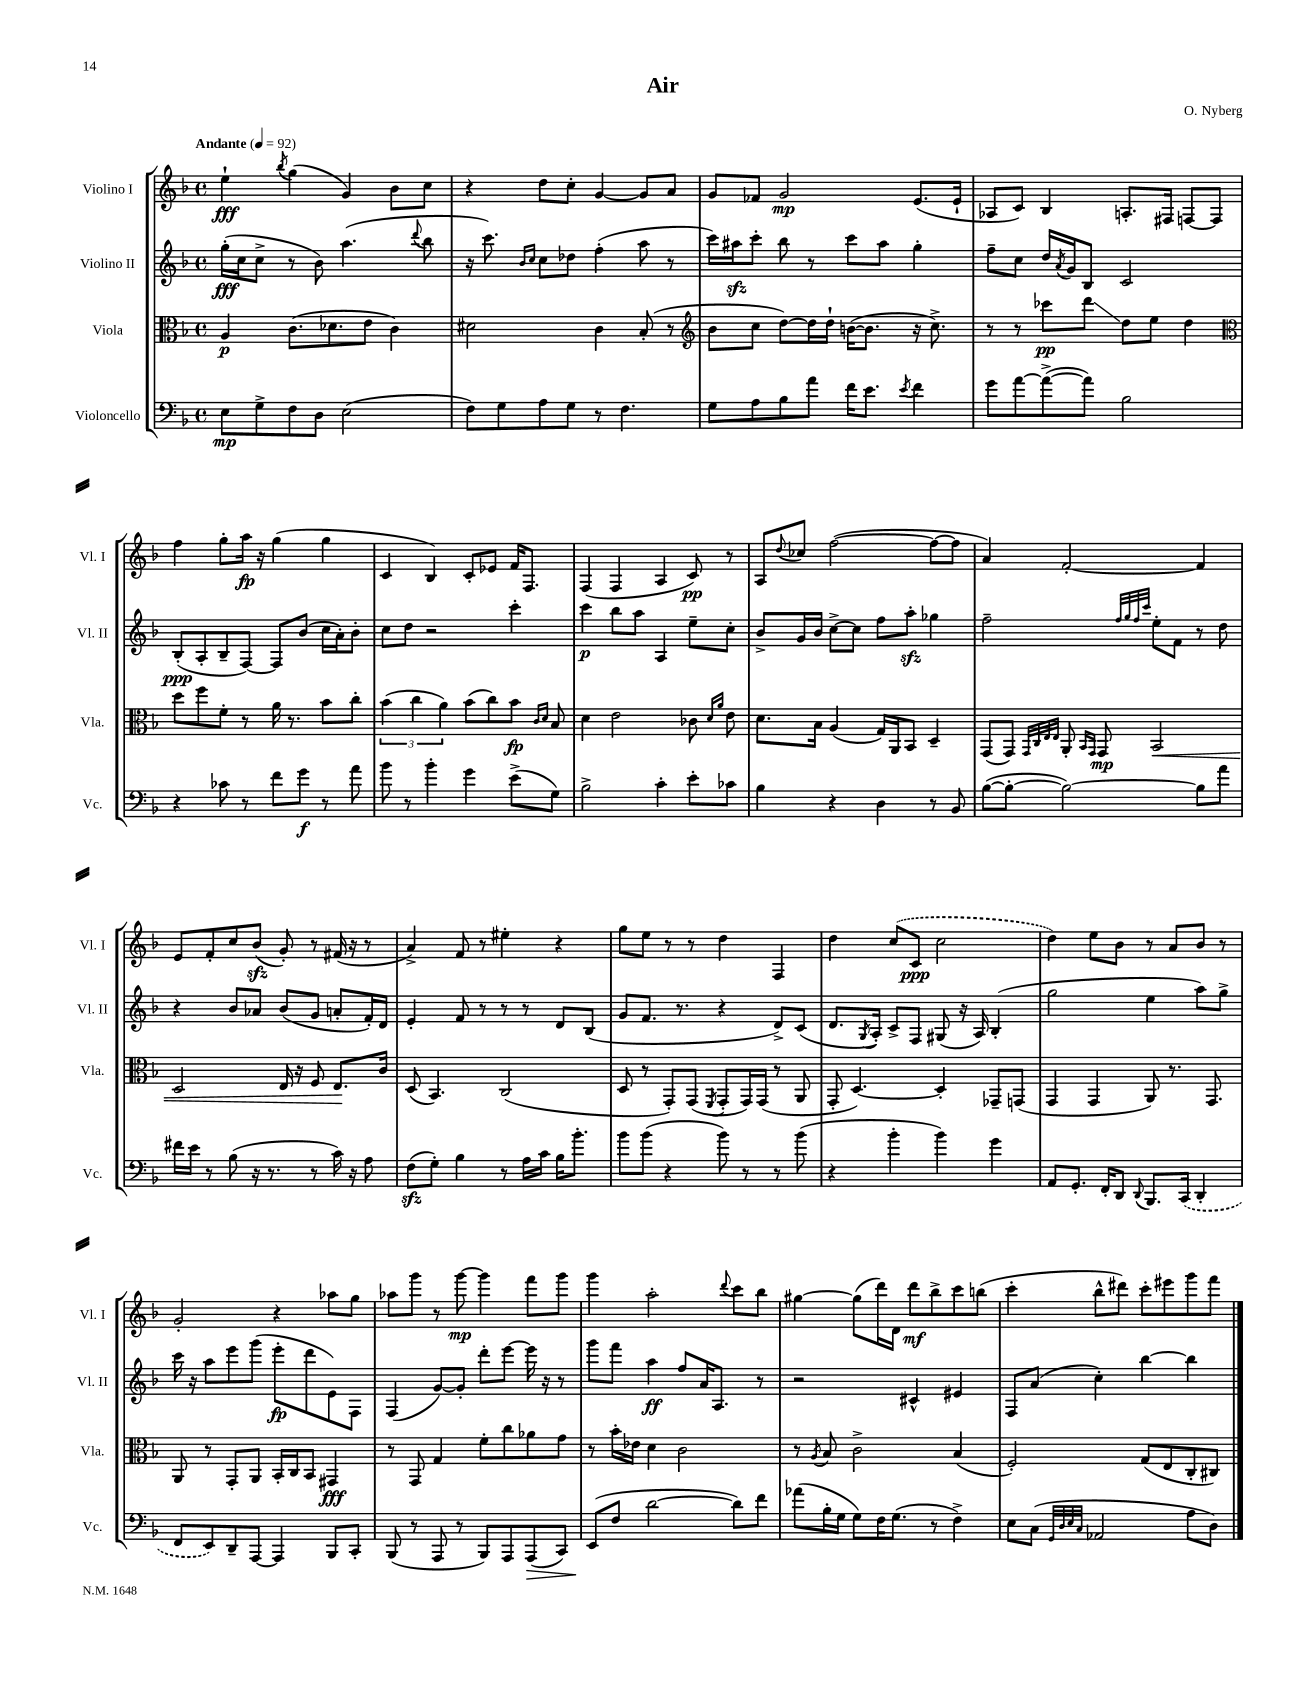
\header { title = "Air" composer = "O. Nyberg" }
<<
\new StaffGroup <<
\new Staff = "s0" \with { instrumentName = "Violino I" shortInstrumentName = "Vl. I" } {
    \clef treble \key f \major \defaultTimeSignature \time 4/4 \tempo "Andante" 4 = 92
    e''4-!\fff \acciaccatura { bes''8 } g''4( g'4) bes'8 c''8 |
    r4 d''8 c''8-. g'4~ g'8 a'8 |
    g'8 fes'8 g'2\mp e'8.( e'16-! |
    aes8 c'8) bes4 a8.-. fis16 f8~ f8 |
    f''4 g''8-. a''16\fp r16 g''4( g''4 |
    c'4 bes4) c'8-. ees'8 f'16 f8. |
    f4( f4 a4 c'8\pp) r8 |
    a8 \appoggiatura { d''8 } ces''8 f''2~( f''8~ f''8 |
    a'4) f'2~-. f'4 |
    e'8 f'8-. c''8 bes'8\sfz( g'8-.) r8 fis'16( r16 r8 |
    a'4->) f'8 r8 eis''4-. r4 |
    g''8 e''8 r8 r8 d''4 f4 |
    d''4 \once \slurDashed c''8( c'8\ppp c''2 |
    d''4) e''8 bes'8 r8 a'8 bes'8 r8 |
    g'2-. r4 aes''8 g''8 |
    aes''8 g'''8 r8 g'''8~\mp g'''4 f'''8 g'''8 |
    g'''4 a''2-. \appoggiatura { d'''8 } c'''8 bes''8 |
    gis''4~ gis''8( d'''16) d'16 d'''8\mf bes''8-> c'''8 b''8( |
    c'''4-. bes''8-^ dis'''8) c'''8-. eis'''8 g'''8 f'''8 \bar "|." |
}
\new Staff = "s1" \with { instrumentName = "Violino II" shortInstrumentName = "Vl. II" } {
    \clef treble \key f \major \defaultTimeSignature \time 4/4
    g''16-.\fff( c''16 c''8-> r8 bes'8) a''4.( \appoggiatura { d'''8 } bes''8 |
    r16 c'''8.) \grace { bes'16 c''16 } c''8 des''8 f''4-.( a''8 r8 |
    c'''16) ais''16\sfz c'''8-. bes''8 r8 c'''8 ais''8 g''4-. |
    f''8-- c''8 d''16 \acciaccatura { a'8 } g'16 bes8 c'2 |
    bes8-.\ppp( a8-. bes8-- f8~) f8 bes'8( c''16 a'16-.) bes'8-. |
    c''8 d''8 r2 c'''4-. |
    c'''4\p bes''8 a''8 a4 e''8-- c''8-. |
    bes'8-> g'16 bes'16 c''8~-> c''8 f''8 a''8-.\sfz ges''4 |
    f''2-- \grace { f''32 g''32 f''32 c'''32 } e''8-. f'8 r8 d''8 |
    r4 bes'8 aes'8 bes'8( g'8 a'8-. f'16-.) d'16 |
    e'4-. f'8 r8 r8 r8 d'8 bes8( |
    g'8 f'8. r8. r4 d'8->) c'8( |
    d'8. \acciaccatura { g8 } a16-.) c'8-> f8 gis8( r16 a16) bes4-.( |
    g''2 e''4 a''8) g''8-> |
    c'''16 r16 a''8 e'''8 g'''8( e'''8-.\fp d'''8 e'8) f8 |
    f4( g'8~) g'8-. d'''8-. e'''8~ e'''16 r16 r8 |
    g'''8 f'''8 a''4\ff f''8 a'16 a8. r8 |
    r2 cis'4-^ eis'4 |
    f8 a'8( c''4-.) bes''4~ bes''4 \bar "|." |
}
\new Staff = "s2" \with { instrumentName = "Viola" shortInstrumentName = "Vla." } {
    \clef alto \key f \major \defaultTimeSignature \time 4/4
    a4\p c'8.( des'8. e'8 c'4) |
    dis'2 c'4 bes8-.( r8 |
    \clef treble bes'8 c''8 d''8~) d''16 d''16-! b'16~( b'8. r16 c''8.->) |
    r8 r8 ces'''8\pp d'''8\glissando d''8 e''8 d''4 |
    \clef alto d''8 f''8 f'8-. r8 a'16 r8. bes'8 c''8-. |
    \tuplet 3/2 { bes'4( c''4 a'4) } bes'8( c''8) bes'8\fp \grace { c'16 d'16 } bes8 |
    d'4 e'2 ces'8 \grace { d'16 a'16 } e'8 |
    d'8. bes16 a4( g16) a,16 bes,8 d4-- |
    g,8( g,8) \grace { g,32 c32 e32 e32 } a,8-. \grace { bes,16 g,16 } g,8\mp bes,2\< |
    d2 e16 r16 f8 e8.\! c'16 |
    d8( bes,4.) c2( |
    d8 r8 g,8-.) g,8( \acciaccatura { f,8 } g,8-. g,16) g,16( r8 a,8 |
    g,8-. d4.~) d4-. ges,8-- g,8( |
    g,4 g,4 a,8) r8. g,8. |
    a,8 r8 g,8-. a,8 bes,16-. c16 bes,8 gis,4\fff |
    r8 g,8 g4 f'8-. c''8 aes'8 g'8 |
    r8 bes'16-. ees'16 d'4 c'2 |
    r8 \acciaccatura { a8 } bes8 c'2-> bes4( |
    f2-.) g8( e8 c8-. cis8) \bar "|." |
}
\new Staff = "s3" \with { instrumentName = "Violoncello" shortInstrumentName = "Vc." } {
    \clef bass \key f \major \defaultTimeSignature \time 4/4
    e8\mp g8-> f8 d8 e2( |
    f8) g8 a8 g8 r8 f4. |
    g8 a8 bes8 a'8 f'16 e'8. \acciaccatura { e'8 } f'4 |
    g'8 a'8~ a'8~->( a'8) bes2 |
    r4 ces'8 r8 f'8 g'8\f r8 a'8 |
    bes'8 r8 bes'4-. g'4 e'8->( g8) |
    bes2-> c'4-. e'8-. ces'8 |
    bes4 r4 d4 r8 bes,8 |
    bes8~( bes8~-. bes2~) bes8 a'8 |
    fis'16 e'16 r8 bes8( r16 r8. r8 c'16) r16 a8 |
    f8\sfz( g8-.) bes4 r8 a16 c'16 bes16 bes'8.-. |
    bes'8 bes'8( r4 bes'8) r8 r8 bes'8( |
    r4 bes'4-. bes'4) g'4 |
    a,8 g,8.-. f,16-. d,8 \appoggiatura { d,8 } bes,,8. \once \slurDashed c,16( d,4-. |
    f,8 e,8) d,8-- a,,8~ a,,4 bes,,8 c,8-. |
    bes,,8( r8 a,,8 r8 bes,,8) a,,8 a,,8\>( c,8) |
    e,8\!( f8 d'2~ d'8) f'8 |
    aes'8( bes16-. g16 g8) f16 g8.( r8 f4->) |
    e8 c8( \grace { g,32 d32 e32 c32 } aes,2 a8 d8) \bar "|." |
}
>>
>>
\layout { \context { \Score \remove "Bar_number_engraver" } }
